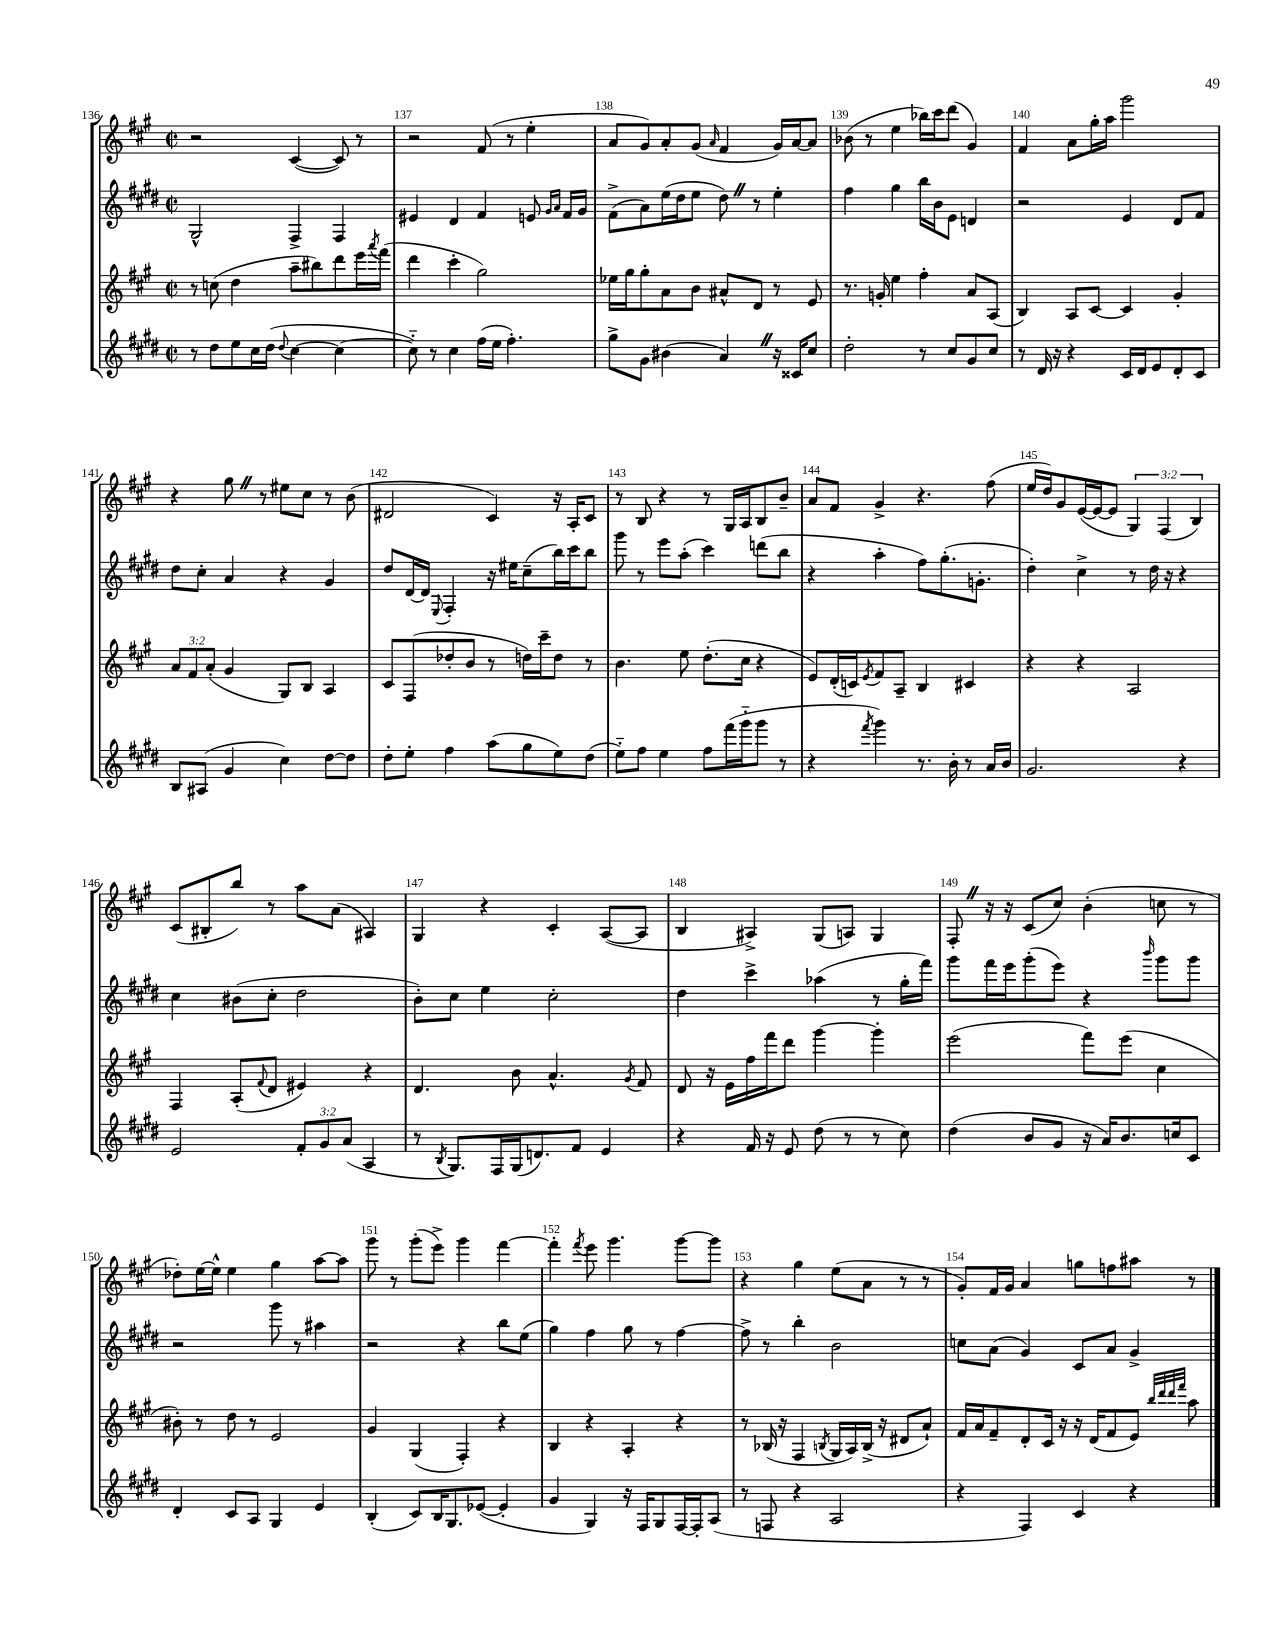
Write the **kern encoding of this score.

**kern	**kern	**kern	**kern
*staff4	*staff3	*staff2	*staff1
*clefG2	*clefG2	*clefG2	*clefG2
*k[f#c#g#d#]	*k[f#c#g#]	*k[f#c#g#d#]	*k[f#c#g#]
*M2/2	*M2/2	*M2/2	*M2/2
*met(c|)	*met(c|)	*met(c|)	*met(c|)
8r	8r	2G#^^	2r
8dd#	(8cc	.	.
8ee	4dd	.	.
16cc#	.	.	.
(16dd#	.	.	.
8qqdd#	.	.	.
[4cc#	8aa~	4F#^	([4c#
.	8bb#)	.	.
4cc#_	8ddd	4F#	8c#])
.	16eee	.	8r
.	8qaaa	.	.
.	(16fff#	.	.
=	=	=	=
8cc#'~])	4ddd	4e#	2r
8r	.	.	.
4cc#	4ccc#'	4d#	.
(16ff#	2gg#)	4f#	(8f#
16ee	.	.	.
4.ff#')	.	.	8r
.	.	8e	4ee'
.	.	16qqg#	.
.	.	16qqa	.
.	.	16f#	.
.	.	16g#	.
=	=	=	=
8gg#^	16ee-	(8f#^	8a
.	16gg#	.	.
8g#	8gg#'	8a)	8g#)
(4b#	8a	(16ee	8a'
.	.	16dd#	.
.	8b	8ee	(8g#
.	.	.	16qqa
4a)	8a#^^	8dd#)	4f#
.	8d	8r	.
16r	8r	4ee'	16g#)
16c##	.	.	[16a
8cc#	8e	.	8a]
=	=	=	=
2dd#'	8.r	4ff#	(8b-
.	.	.	8r
.	16g'	.	.
.	4ee	4gg#	4ee
8r	4ff#'	16bb	16bb-)
.	.	16b	16ccc#
8cc#	.	8e	(8ddd
8g#	8a	4d	4g#)
8cc#	(8A	.	.
=	=	=	=
8r	4B)	2r	4f#
16d#	.	.	.
16r	.	.	.
4r	8A	.	8a
.	[8c#	.	16gg#'
.	.	.	16aa
16c#	4c#]	4e	2ggg#
16d#	.	.	.
8e	.	.	.
8d#'	4g#'	8d#	.
8c#	.	8f#	.
=	=	=	=
8B	12a	8dd#	4r
.	12f#	.	.
(8A#	.	8cc#'	.
.	(12a'	.	.
4g#	4g#	4a	8gg#
.	.	.	8r
4cc#)	8G#)	4r	8ee#
.	8B	.	8cc#
[8dd#	4A	4g#	8r
8dd#]	.	.	(8b
=	=	=	=
8dd#'	8c#	8dd#	2d#
8ee'	(8F#	[16d#	.
.	.	16d#]	.
.	.	8qqE	.
4ff#	8dd-'	4F#'	.
.	8b	.	.
(8aa	8r	16r	4c#)
.	.	16ee#	.
8gg#	16dd)	(8cc#~	.
.	16ccc#~	.	.
8ee)	8dd	16bb)	16r
.	.	16ccc#	16A'
(8dd#	8r	8bb	8c#
=	=	=	=
8ee'~)	4.b	8ggg#	8r
8ff#	.	8r	8B
4ee	.	8eee	4r
.	8ee	(8aa'	.
8ff#	(8.dd'	4ccc#)	8r
(16fff#	.	.	16G#
16ggg#'~	16cc#	.	16A
8ggg#	4r	(8ddd	8B
8r	.	8bb	8b~
=	=	=	=
4r	8e)	4r	8a
.	(16d'	.	8f#
.	16c)	.	.
8qfff#	8qe	.	.
4ggg#)	8f#	4aa'	4g#^
.	8A~	.	.
8.r	4B	8ff#)	4.r
.	.	(8.gg#'	.
16b'	.	.	.
8r	4c#	.	.
.	.	8.g'	.
16a	.	.	(8ff#
16b	.	.	.
=	=	=	=
2.g#	4r	4dd#')	16ee
.	.	.	16dd)
.	.	.	8g#
.	4r	4cc#^	([16e
.	.	.	16e_
.	.	.	8e]
.	2A	8r	6G#)
.	.	16dd#	.
.	.	.	(6F#
.	.	16r	.
4r	.	4r	.
.	.	.	6B)
=	=	=	=
2e	4F#	4cc#	(8c#
.	.	.	8B#'
.	(8A'	(8b#	8bb)
.	8qqf#	.	.
.	8d	8cc#'	8r
12f#'	4e#)	2dd#	8aa
12g#	.	.	.
.	.	.	(8a
(12a	.	.	.
4A	4r	.	4A#)
=	=	=	=
8r	4.d	8b')	4G#
8qB	.	.	.
8.G#)	.	8cc#	.
.	.	4ee	4r
16F#	.	.	.
(16G#	8b	.	.
8.d)	.	.	.
.	4.a^^	2cc#'	4c#'
8f#	.	.	.
4e	.	.	([8A
.	8qg#	.	.
.	8f#	.	8A]
=	=	=	=
4r	8d	4dd#	4B
.	16r	.	.
.	16e	.	.
16f#	16ff#	4ccc#^	4A#^)
16r	16fff#	.	.
8e	8ddd	.	.
(8dd#	[4ggg#	(4aa-	(8G#
8r	.	.	8A)
8r	4ggg#']	8r	4G#
8cc#)	.	16gg#'	.
.	.	16fff#)	.
=	=	=	=
(4dd#	(2eee	8ggg#	8F#'
.	.	16fff#	16r
.	.	16eee	16r
8b	.	(8ggg#'	(8c#
8g#	.	8eee)	8cc#)
16r	8fff#)	4r	(4b'
16a)	.	.	.
8.b	(8eee	.	.
.	.	16qqbbb	.
.	4cc#	8ggg#	8cc
16cc	.	.	.
8c#	.	8ggg#	8r
=	=	=	=
4d#'	8b#')	2r	8dd-')
.	8r	.	[16ee
.	.	.	16ee^^]
8c#	8dd	.	4ee
8A	8r	.	.
4G#	2e	8ggg#	4gg#
.	.	8r	.
4e	.	4aa#	[8aa
.	.	.	8aa]
=	=	=	=
(4B'	4g#	2r	8ggg#
.	.	.	8r
8c#)	(4G#	.	(8ggg#'
16B	.	.	8eee^)
8.G#	.	.	.
.	4F#')	4r	4ggg#
([8e-	.	.	.
4e-']	4r	8bb	[4fff#
.	.	(8ee	.
=	=	=	=
4g#	4B	4gg#)	4fff#']
.	.	.	8qfff#
4G#)	4r	4ff#	8eee
.	.	.	4.ggg#
16r	4A'	8gg#	.
16F#	.	.	.
8G#	.	8r	.
[16F#	4r	[4ff#	[8ggg#
16F#']	.	.	.
(8A	.	.	8ggg#]
=	=	=	=
8r	8r	8ff#^]	4r
8F	(16B-	8r	.
.	16r	.	.
4r	4F#	4bb'	4gg#
.	8qB	.	.
2A	16G#	2b	(8ee
.	16A)	.	.
.	(16B^	.	8a
.	16r	.	.
.	8d#	.	8r
.	8a`)	.	8r
=	=	=	=
4r	16f#	8cc	8g#')
.	16a	.	.
.	8f#~	(8a	16f#
.	.	.	16g#
4F#)	8d'	4g#)	4a
.	16c#	.	.
.	16r	.	.
4c#	16r	8c#	8gg
.	(16d	.	.
.	8f#	8a	8ff
4r	8e)	4g#^	8aa#
.	32qqbb	.	.
.	32qqddd	.	.
.	32qqddd	.	.
.	32qqfff#	.	.
.	8aa	.	8r
==	==	==	==
*-	*-	*-	*-
